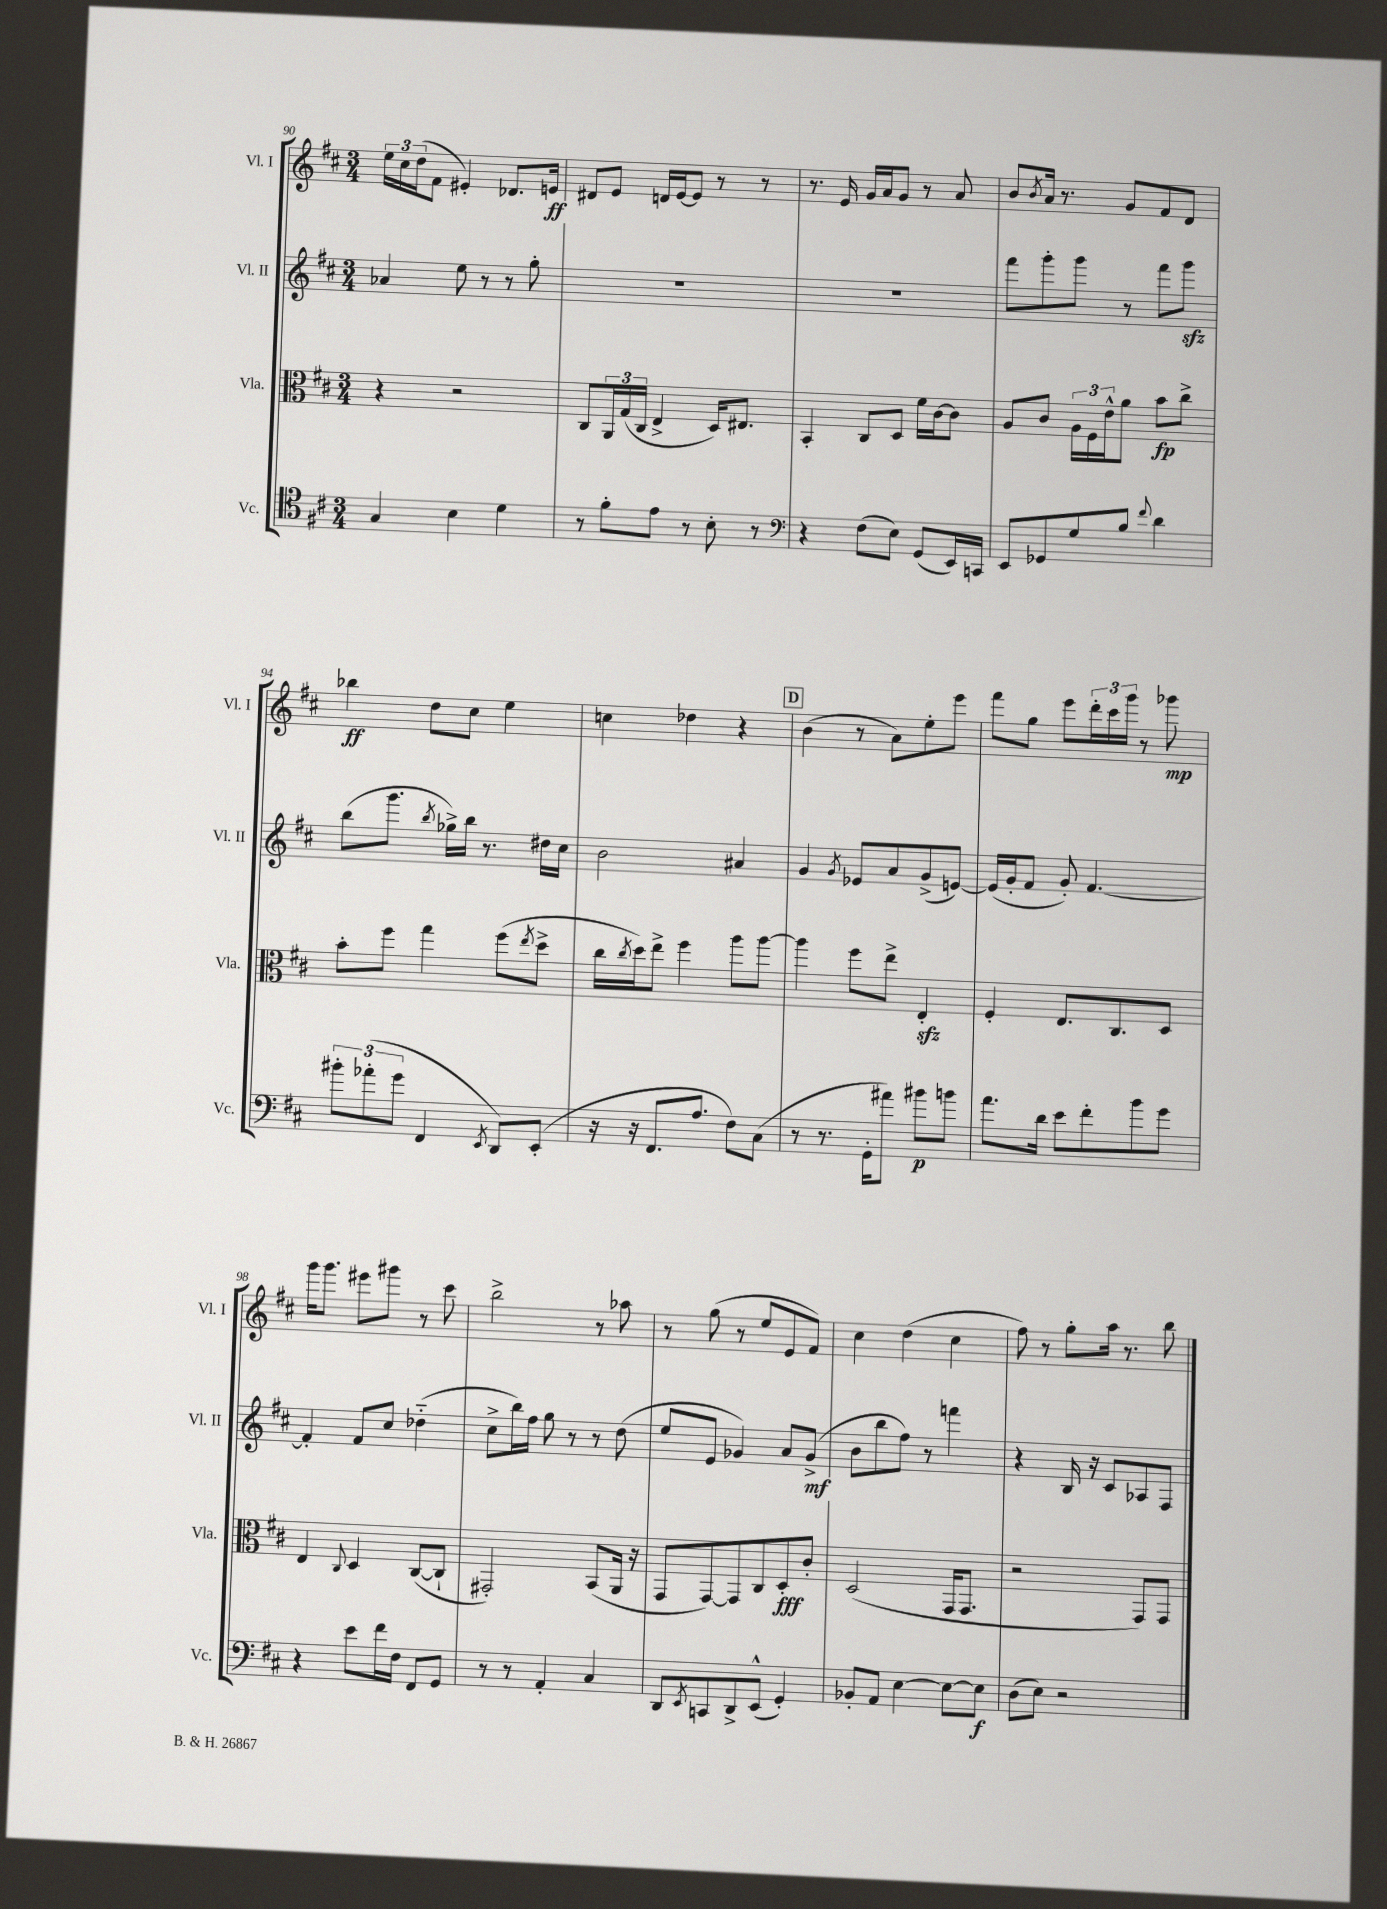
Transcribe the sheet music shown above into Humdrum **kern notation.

**kern	**kern	**kern	**kern
*staff4	*staff3	*staff2	*staff1
*clefC4	*clefC3	*clefG2	*clefG2
*k[f#c#]	*k[f#c#]	*k[f#c#]	*k[f#c#]
*M3/4	*M3/4	*M3/4	*M3/4
4G/	4r	4a-/	24ee\LL
.	.	.	24cc#\
.	.	.	(24dd\J
.	.	.	8f#\J
4B\	2r	8ee\	4e#'/)
.	.	8r	.
4d\	.	8r	8.d-/L
.	.	8gg'\	.
.	.	.	16e/Jk
=	=	=	=
8r	8C#/L	2.r	8d#/L
8f#'\L	24AA/L	.	8e/J
.	(24G/	.	.
.	24C#/JJ	.	.
8e\J	4E^/	.	16d/LL
.	.	.	[16e/J
8r	.	.	8e/]J
8B'\	16D/LK)	.	8r
.	8.E#/J	.	.
8r	.	.	8r
=	=	=	=
*clefF4	*	*	*
4r	4BB'/	2.r	8.r
.	.	.	16e/
(8F#\L	8C#/L	.	16g/LL
.	.	.	16a/J
8E\J)	8D/J	.	8g/J
(8GG/L	16f#\LL	.	8r
.	[16c#\J	.	.
16EE/L)	8c#\]J	.	8a/
16CC/JJ	.	.	.
=	=	=	=
8EE/L	8A/L	8fff#\L	8b/L
.	.	.	8qb/
8GG-/	8c#/J	8ggg'\	16a/Jk
.	.	.	8.r
8G/	24A\LL	8ggg\J	.
.	24F#\	.	.
.	24e^^\J	.	.
8B/J	8a\J	8r	8g/L
8qqf#/	.	.	.
4d\	8b\L	8fff#\L	8f#/
.	8cc#^\J	8ggg\J	8d/J
=	=	=	=
12b#'\L	8b'\L	(8bb\L	4bb-\
(12a-'\	.	.	.
.	8ff#\J	8.ggg\J	.
12g\J	.	.	.
4FF#/	4gg\	.	8dd\L
.	.	8qbb/	.
.	.	16gg-^\LL)	.
.	.	16bb\JJ	8cc#\J
.	.	8.r	.
8qEE/	.	.	.
8DD/L)	(8ff#\L	.	4ee\
.	8qee/	.	.
(8EE'/J	8dd^\J	16dd#\LL	.
.	.	16cc#\JJ	.
=	=	=	=
16r	16cc#\LL	2b\	4cc\
.	8qcc#/	.	.
16r	16dd\J)	.	.
8.FF#/L	8ee^\J	.	.
.	4ff#\	.	4dd-\
8.A/J	.	.	.
8F#\L)	8aa\L	4a#/	4r
(8C#\J	[8aa\J	.	.
=	=	=	=
8r	4aa\]	4g/	(4b\
8.r	.	.	.
.	.	8qg/	.
.	8ff#\L	8e-/L	8r
16GG'\LK	.	.	.
8a#\J)	8ee^\J	8a/	8a\L)
8b#\L	4E'/	(8g^/	8ee'\
8b\J	.	[8e/J)	8eee\J
=	=	=	=
8.a\L	4F#'/	(16e/]LL	8fff#\L
.	.	16g'/J	.
.	.	8f#/J	8gg\J
16d\Jk	.	.	.
8e\L	8.E/L	8g'/)	8eee\L
8f#'\	.	[4.f#/	24ddd'\L
.	.	.	24ccc#\
.	8.C#/	.	.
.	.	.	24ggg\JJ
8b\	.	.	8r
8g\J	8D/J	.	8ggg-\
=	=	=	=
4r	4E/	4f#'/]	16ggg\LK
.	.	.	8.ggg\J
.	8qqC#/	.	.
8e\L	4D/	8f#/L	8eee#\L
16f#\L	.	8cc#/J	8ggg#\J
16F#\JJ	.	.	.
8FF#/L	([8C#/L	(4dd-'~\	8r
8GG/J	8C#`/]J	.	8ccc#\
=	=	=	=
8r	2GG#'/)	8cc#^\L	2bb^\
8r	.	16bb\L)	.
.	.	16ff#\JJ	.
4AA'/	.	8gg\	.
.	.	8r	.
4C#/	(8BB/L	8r	8r
.	16AA/Jk	(8dd\	8aa-\
.	16r	.	.
=	=	=	=
8DD/L	8GG/L	8ee/L	8r
8qEE/	.	.	.
8CC/	[8GG/)	8e/J	(8gg\
8DD^/	8GG/]	4g-/)	8r
(8EE^^/J	8C#/	.	8ee/L
4GG'/)	8D'/	8a/L	8e/
.	8c#'/J	(8g-^/J	8f#/J)
=	=	=	=
8BB-'/L	(2D/	8b\L	4cc#\
8AA/J	.	8bb\	.
[4E\	.	8ff#\J)	(4dd\
.	.	8r	.
8E\_L	16GG/LK	4fff\	4cc#\
.	8.GG/J	.	.
8E\]J	.	.	.
=	=	=	=
(8D\L	2r	4r	8ff#\)
8E\J)	.	.	8r
2r	.	16B/	8gg'\L
.	.	16r	.
.	.	8c#/L	16aa\Jk
.	.	.	8.r
.	8GG/L)	8A-/	.
.	8GG/J	8F#/J	8bb\
==	==	==	==
*-	*-	*-	*-
